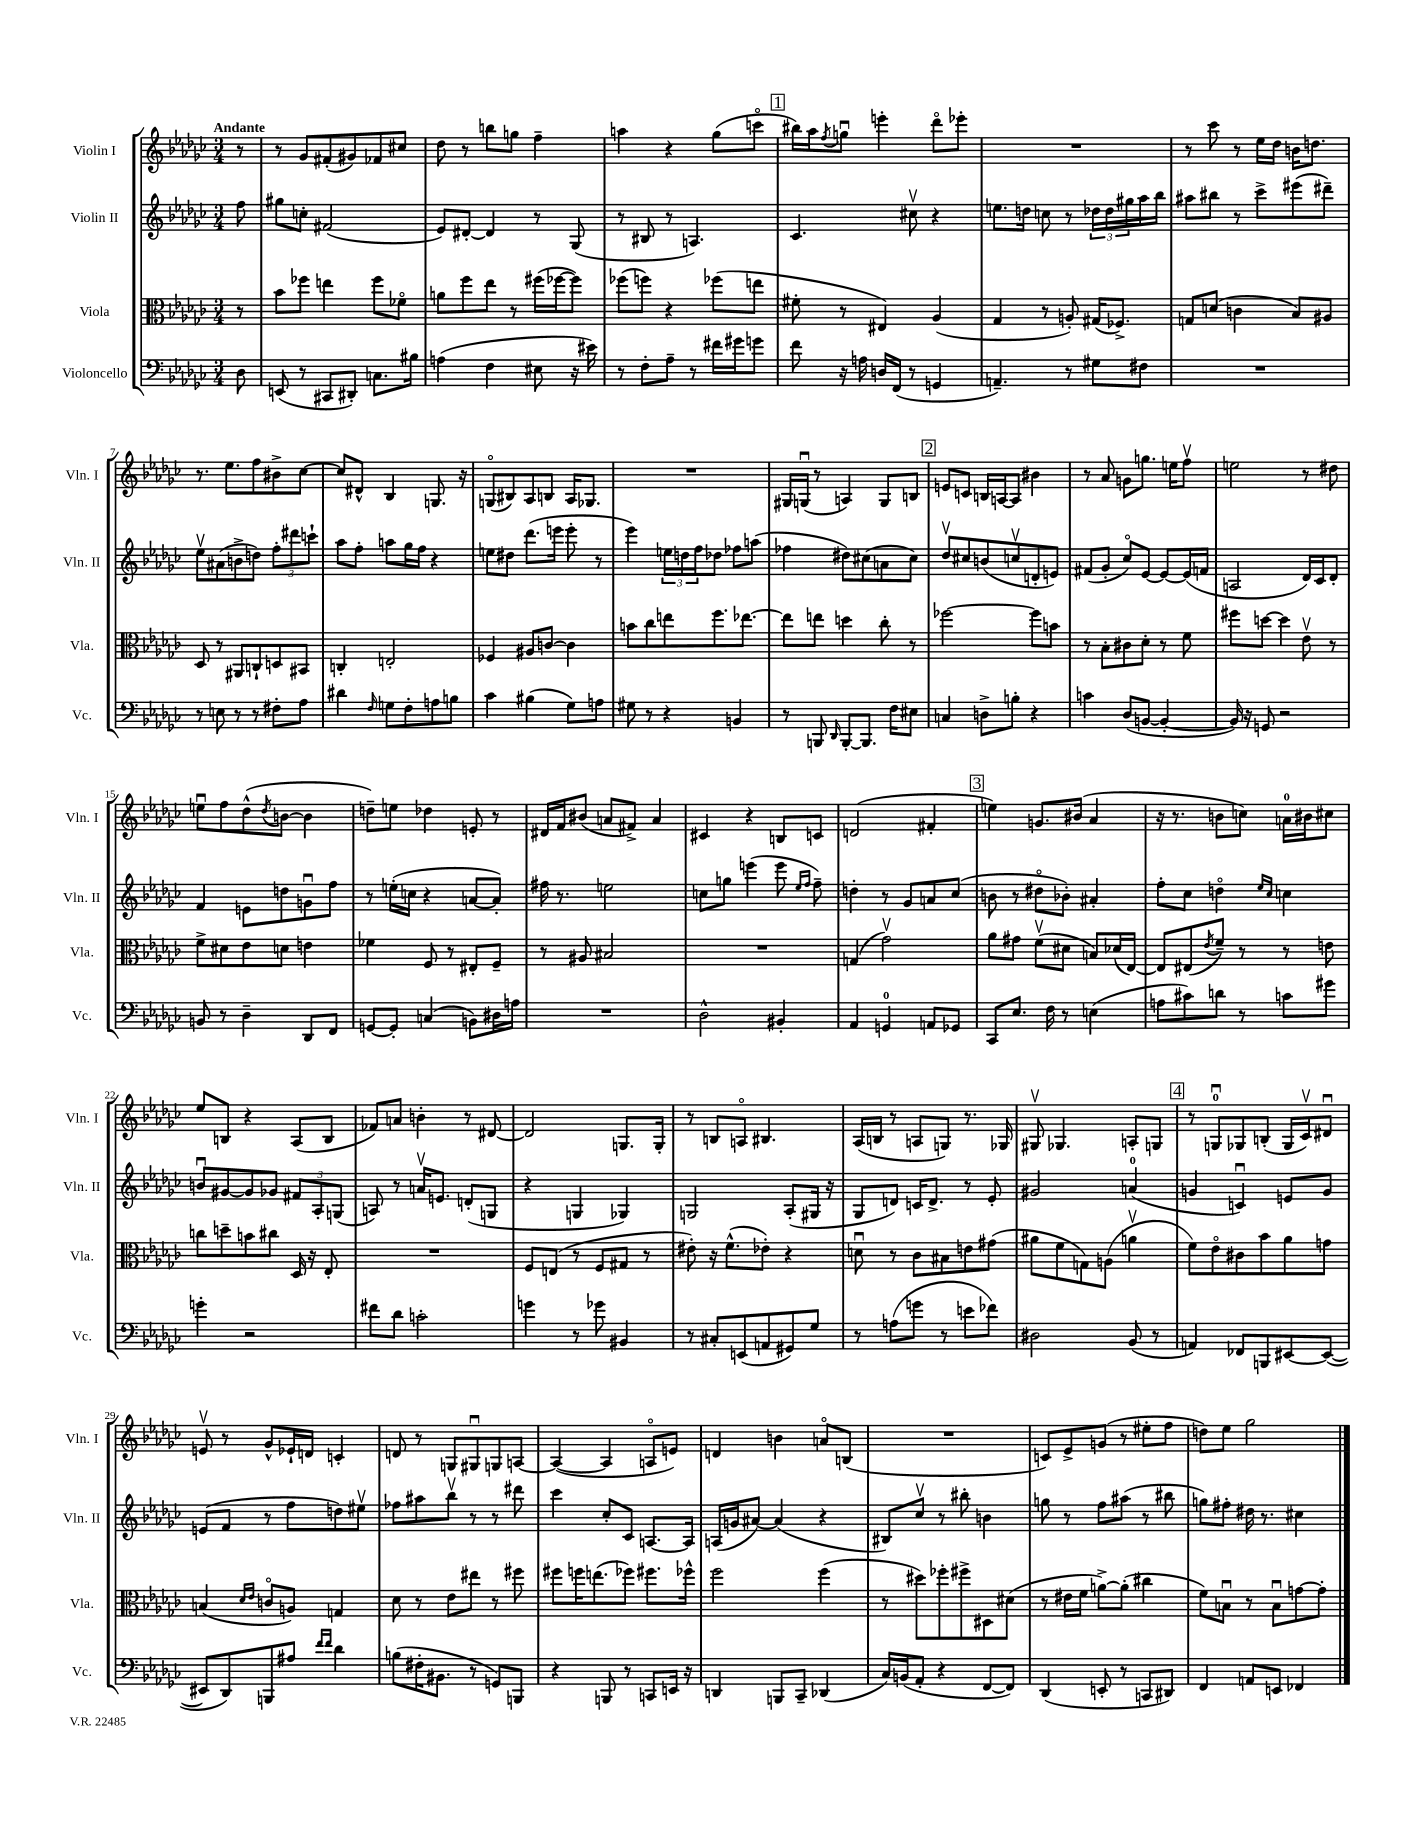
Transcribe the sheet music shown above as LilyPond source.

<<
\new StaffGroup <<
\new Staff = "s0" \with { instrumentName = "Violin I" shortInstrumentName = "Vln. I" } {
    \clef treble \key ges \major \numericTimeSignature \time 3/4 \partial 8 \tempo "Andante"
    r8 |
    r8 ges'8 fis'8-.( gis'8) fes'8 cis''8 |
    des''8 r8 b''8 g''8 f''4-- |
    a''4 r4 ges''8( c'''8\flageolet |
    \mark \markup { \box "1" } bis''16) aes''16 \acciaccatura { f''8 } g''8\downbow e'''4-. des'''8\flageolet ees'''8-. |
    R2. |
    r8 ces'''8 r8 ees''16 des''16 b'16 d''8. |
    r8. ees''8. f''8 bis'8-> ces''8~ |
    ces''8 dis'8-^ bes4 g8. r16 |
    g8\flageolet( bis8) aes8 b8 aes16 ges8. |
    R2. |
    gis16 g16\downbow( r8 a4) g8 b8 |
    \mark \markup { \box "2" } e'8 c'8 b16 a16~ a8 bis'4 |
    r8 aes'8 g'8 g''8. e''16 f''8\upbow |
    e''2 r8 dis''8 |
    e''8\downbow f''8 des''8-^( \acciaccatura { des''8 } b'8~ b'4 |
    d''8--) e''8 des''4 e'8-. r8 |
    dis'16 f'16 bis'8( a'8 fis'8->) a'4 |
    cis'4 r4 b8 c'8 |
    d'2( fis'4-. |
    \mark \markup { \box "3" } e''4) g'8. bis'16( aes'4 |
    r16 r8. b'8 c''8) a'16-0 bis'16 cis''8 |
    ees''8 b8 r4 aes8( b8 |
    fes'8) a'8 b'4-. r8 dis'8~ |
    dis'2 g8. g16-. |
    r8 b8 a8\flageolet bis4. |
    aes16( b16 r8 a8 g8) r8. ges16 |
    gis8\upbow ges4. a8-. g8 |
    \mark \markup { \box "4" } r8 g8-0\downbow ges8 b8-.( ges16 ces'16\upbow) dis'8\downbow |
    e'8\upbow r8 ges'8-^ ees'16-! d'16 c'4-. |
    d'8 r8 g8 gis8\downbow g8 a8~ |
    a4~( a4 a8\flageolet e'8) |
    d'4 b'4 a'8\flageolet b8( |
    R2. |
    c'8) ees'8-> g'8( r8 eis''8-. f''8 |
    d''8) ees''8 ges''2 \bar "|." |
}
\new Staff = "s1" \with { instrumentName = "Violin II" shortInstrumentName = "Vln. II" } {
    \clef treble \key ges \major \numericTimeSignature \time 3/4 \partial 8
    f''8 |
    gis''8 c''8-. fis'2( |
    ees'8) dis'8~-. dis'4 r8 ges8( |
    r8 bis8 r8 a4.) |
    \mark \markup { \box "1" } ces'4. cis''8\upbow r4 |
    e''8. d''16 c''8 r8 \tuplet 3/2 { des''16 des''16 gis''16 } aes''16 bes''16 |
    ais''8 bis''8 r8 ces'''8-> eis'''8( dis'''8--) |
    ees''8\upbow ais'8( b'8-> d''8) \tuplet 3/2 { f''8-. dis'''8 c'''8-! } |
    aes''8 f''8-. a''8 ges''16 f''16 r4 |
    e''8 dis''8 des'''8.( e'''16 e'''8-. r8 |
    ees'''4) \tuplet 3/2 { e''16 d''16 f''16 } des''8 fes''8 a''8( |
    fes''4 dis''8) cis''8( a'8 cis''8) |
    \mark \markup { \box "2" } des''8\upbow cis''8 b'8( c''8\upbow d'8-. e'8) |
    fis'8( ges'8-. ces''8\flageolet) ees'8~ ees'8~ ees'16( f'16 |
    a2 des'16) ces'16 des'8-. |
    f'4 e'8 d''8 g'8\downbow f''8 |
    r8 e''16-.( c''16 r4 a'8~ a'8-.) |
    fis''16 r8. e''2 |
    c''8 g''8 e'''4( e'''8 \grace { ees''16 f''16 } f''8--) |
    d''4-. r8 ges'8 a'8 ces''8( |
    \mark \markup { \box "3" } b'8 r8 dis''8\flageolet bes'8-.) ais'4-. |
    f''8-. ces''8 d''4\flageolet \grace { ees''16 ces''16 } c''4 |
    b'8\downbow gis'8~ gis'8 ges'8 \tuplet 3/2 { fis'8 aes8-. g8( } |
    a8) r8 a'16\upbow e'8. d'8-.( g8 |
    r4 g4 ges4) |
    g2 aes8-.( gis16 r16 |
    ges8 d'8) c'16 d'8.-> r8 ees'8-. |
    gis'2 a'4-0( |
    \mark \markup { \box "4" } g'4 c'4\downbow) e'8 g'8 |
    e'8( f'8 r8 f''8 d''8) eis''8\upbow |
    fes''8 ais''8 bes''8\upbow r8 r8 dis'''8 |
    ces'''4 ces''8-. ces'8 a8.~ a16 |
    a16( g'16 ais'8~) ais'4( r4 |
    bis8) ces''8\upbow r8 bis''8-. b'4 |
    g''8 r8 f''8 ais''8( r8 bis''8 |
    g''8) fis''8-. dis''16 r8. cis''4 \bar "|." |
}
\new Staff = "s2" \with { instrumentName = "Viola" shortInstrumentName = "Vla." } {
    \clef alto \key ges \major \numericTimeSignature \time 3/4 \partial 8
    r8 |
    bes'8 fes''8 e''4 fes''8 fes'8\flageolet |
    a'8 f''8 ees''8 r8 fis''16( fes''16~ fes''8) |
    fes''8( f''8) r4 fes''8( e''8 |
    \mark \markup { \box "1" } fis'8-. r8 eis4) aes4( |
    ges4 r8 a8-.) gis16( fes8.->) |
    g8 d'8( c'4 bes8) ais8 |
    des8 r8 ais,8 c8-! d8 bis,8 |
    c4-. e2-. |
    fes4 ais8 c'8~ c'4 |
    b'8 ces''8 e''8 f''8. ees''8.~ |
    ees''8 e''8 d''4 ces''8-. r8 |
    \mark \markup { \box "2" } fes''2~ fes''8 b'8 |
    r8 bes8-. cis'8 des'8-. r8 f'8 |
    fis''8 d''8~ d''4 ees'8\upbow r8 |
    f'8-> dis'8 ees'8 d'8 e'4 |
    fes'4 f8 r8 eis8-. f8-- |
    r8 ais8 bis2 |
    R2. |
    g4( ges'2\upbow) |
    \mark \markup { \box "3" } aes'8 gis'8 f'8\upbow( dis'8 b8) des'16( ees16~) |
    ees8 eis8( \acciaccatura { ees'8 } f'8--) r8 r8 e'8 |
    c''8 d''8-- b'8 cis''8 des16 r16 ees8-. |
    R2. |
    f8 e8( r8 f8 gis8 r8 |
    eis'8-.) r16 f'8.-^( ees'8-.) r4 |
    d'8\downbow r8 ces'8 bis8 e'8 gis'8( |
    ais'8 f'8 g8) a8( a'4\upbow |
    \mark \markup { \box "4" } f'8) ees'8\flageolet cis'8 bes'8 aes'8 g'8 |
    b4( \grace { des'16 ees'16 } c'8\flageolet a8) g4 |
    des'8 r8 ees'8 eis''8 r8 fis''8 |
    fis''8 f''16 e''8.( fes''8) fis''8. fes''16-^ |
    f''2 f''4( |
    r8 dis''8) fes''8-. fis''8-> dis8 dis'8( |
    r8 eis'16 f'16 a'8~->) a'8-.( cis''4 |
    f'8) b8\downbow r8 b8\downbow g'8~ g'8-. \bar "|." |
}
\new Staff = "s3" \with { instrumentName = "Violoncello" shortInstrumentName = "Vc." } {
    \clef bass \key ges \major \numericTimeSignature \time 3/4 \partial 8
    des8 |
    e,8( r8 cis,8 dis,8-.) c8. bis16 |
    a4( f4 eis8 r16 eis'16) |
    r8 f8-. aes8-- r8 fis'16 gis'16 g'8 |
    \mark \markup { \box "1" } f'8 r16 a16 d16 f,16( r8 g,4 |
    a,4.--) r8 gis8 fis8 |
    R2. |
    r8 e8 r8 r8 fis8-. aes8 |
    dis'4 \grace { f16 } g8 f8-. a8 b8 |
    ces'4 bis4( ges8) a8 |
    gis8 r8 r4 b,4 |
    r8 b,,8 \grace { des,16 } b,,8~-. b,,8. f16 eis8 |
    \mark \markup { \box "2" } c4 d8-> b8-. r4 |
    c'4 des8( b,8~ b,4~-. |
    b,16) r16 g,8 r2 |
    b,8 r8 des4-- des,8 f,8 |
    g,8~ g,8-. c4( b,8) dis16 a16 |
    R2. |
    des2-^ bis,4-. |
    aes,4 g,4-0 a,8 ges,8 |
    \mark \markup { \box "3" } ces,8 ees8. f16 r8 e4( |
    a8 cis'8) d'8 r8 c'8 gis'8 |
    g'4-. r2 |
    fis'8 des'8 c'2-. |
    g'4 r8 ges'8 bis,4 |
    r8 cis8-. e,8( a,8 gis,8) ges8 |
    r8 a8( g'8 r8 e'8 fes'8) |
    dis2 bes,8( r8 |
    \mark \markup { \box "4" } a,4) fes,8 b,,8 eis,8~ eis,8~( |
    eis,8 des,8) b,,8 ais8 \grace { f'16 f'16 } des'4 |
    b8( fis16-. bis,8. r8 g,8) b,,8 |
    r4 b,,8 r8 c,8 e,16 r16 |
    d,4 b,,8 ces,8-- des,4( |
    ces16) b,16( aes,8-. r4 f,8~ f,8) |
    des,4( e,8-. r8 c,8 dis,8) |
    f,4 a,8 e,8 fes,4 \bar "|." |
}
>>
>>
